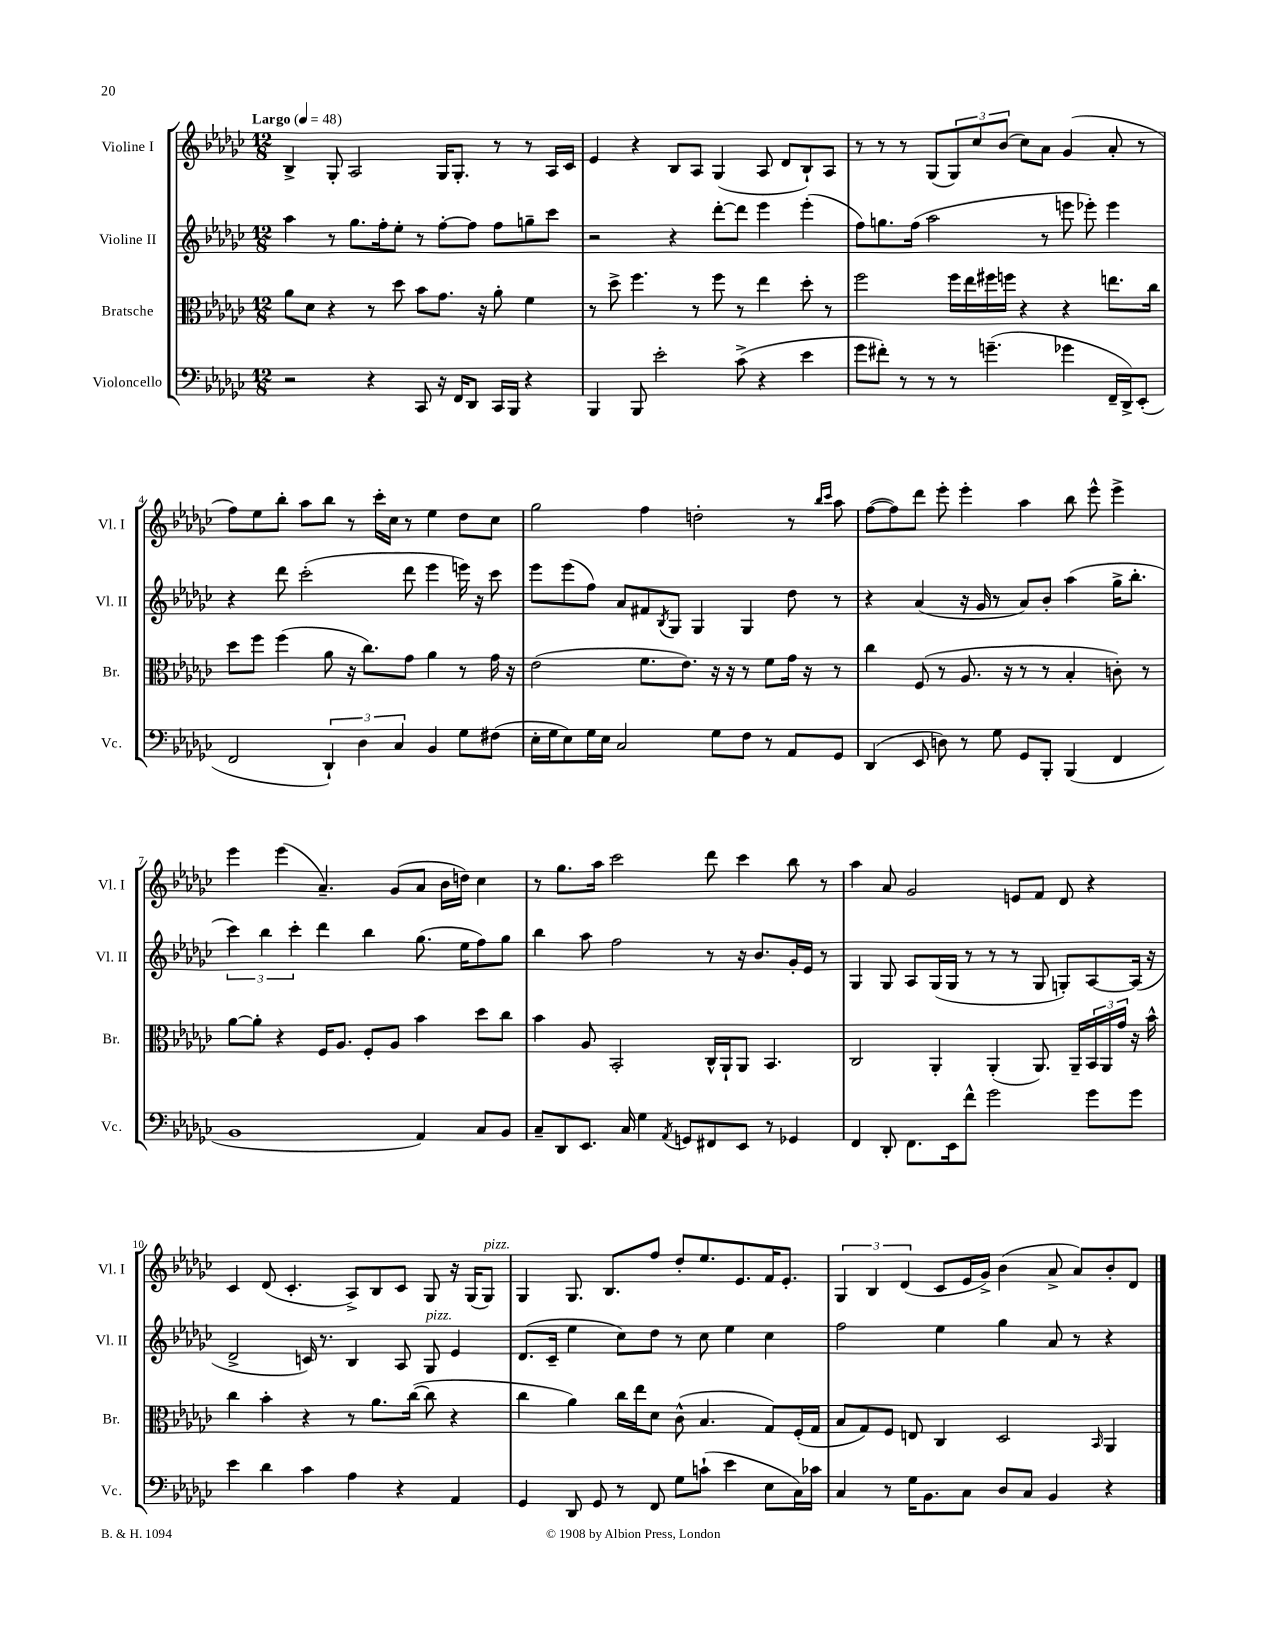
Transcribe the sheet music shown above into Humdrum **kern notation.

**kern	**kern	**kern	**kern
*staff4	*staff3	*staff2	*staff1
*clefF4	*clefC3	*clefG2	*clefG2
*k[b-e-a-d-g-c-]	*k[b-e-a-d-g-c-]	*k[b-e-a-d-g-c-]	*k[b-e-a-d-g-c-]
*M12/8	*M12/8	*M12/8	*M12/8
*MM48	*MM48	*MM48	*MM48
2r	8a-	4aa-	4B-^
.	8d-	.	.
.	4r	8r	8G-'
.	.	8.gg-	2A-
4r	8r	.	.
.	.	16ff'	.
.	8dd-	8ee-'	.
8CC-	8b-	8r	.
16r	8.g-	[8ff'	16G-
16FF	.	.	8.G-'
8DD-	.	8ff]	.
.	16r	.	.
16CC-	8a-'	8ff	8r
16BBB-	.	.	.
4r	4f	8gg~	8r
.	.	8ccc-	16A-
.	.	.	16c-
=	=	=	=
4BBB-	8r	2r	4e-
.	8dd-^	.	.
8BBB-	4.ff	.	4r
2e-'	.	.	.
.	.	4r	8B-
.	8r	.	8A-
.	8ff	[8ddd-'	(4G-
(8c-^	8r	8ddd-]	.
4r	4ee-	4eee-	8A-
.	.	.	8d-
4e-	8dd-'	(4eee-'	8B-`)
.	8r	.	8A-
=	=	=	=
8g-	2ff	8ff)	8r
8f#')	.	8.gg	8r
8r	.	.	8r
.	.	(16ff	.
8r	.	2aa-	(8G-
8r	16ff	.	12G-)
.	16ee-	.	.
.	.	.	12cc-
(4.g~	16ff#	.	.
.	.	.	(12b-
.	16ff	.	.
.	4r	.	8cc-)
.	.	8r	8a-
4g-	4r	8eee	(4g-
.	.	8eee-')	.
16FF~	8.ee	4eee-	8a-'
16DD-^)	.	.	.
(8EE-'	.	.	8r
.	16cc-	.	.
=	=	=	=
2FF	8dd-	4r	8ff)
.	8ff	.	8ee-
.	(4ff	8ddd-	8bb-'
.	.	(2ccc-'	8aa-
6DD-`)	8a-	.	8bb-
.	16r	.	8r
6D-	.	.	.
.	8.cc-)	.	.
.	.	.	16ccc-'
.	.	.	16cc-
6C-	.	.	.
.	8g-	8ddd-	8r
4BB-	4a-	4eee-	4ee-
8G-	8r	16eee)	8dd-
.	.	16r	.
(8F#	16g-	8ccc-	8cc-
.	16r	.	.
=	=	=	=
16E-'	(2e-	8eee-	2gg-
16G-	.	.	.
8E-)	.	(8eee-	.
16G-	.	8ff)	.
16E-	.	.	.
2C-	.	8a-	.
.	8.f	8f#	4ff
.	.	8qB-	.
.	.	8G-	.
.	8.e-)	.	.
.	.	4G-	2dd'
8G-	16r	.	.
.	16r	.	.
8F	8r	4G-	.
8r	8f	.	.
8AA-	16g-	8dd-	8r
.	16r	.	.
.	.	.	16qqbb-
.	.	.	16qqccc-
8GG-	8r	8r	8aa-
=	=	=	=
(4DD-	4cc-	4r	([8ff
.	.	.	8ff])
8EE-	(8F	(4a-	8ddd-
8D)	8r	.	8eee-'
8r	8.A-	16r	4eee-'
.	.	16g-	.
8G-	.	8r	.
.	16r	.	.
8GG-	8r	8a-)	4aa-
8BBB-'	8r	8b-'	.
(4BBB-	4B-'	(4aa-	8bb-
.	.	.	8eee-^^
4FF	8c')	16gg-^	4eee-^
.	.	8.bb-'	.
.	8r	.	.
=	=	=	=
1BB-	[8a-	6ccc-)	4eee-
.	8a-']	.	.
.	.	6bb-	.
.	4r	.	(4eee-
.	.	6ccc-'	.
.	16F	4ddd-	4.a-~)
.	8.A-	.	.
.	8F'	4bb-	.
.	8A-	.	(8g-
4AA-)	4b-	(8.gg-	8a-
.	.	.	16b-
.	.	16ee-	16dd)
8C-	8dd-	8ff)	4cc-
8BB-	8cc-	8gg-	.
=	=	=	=
8C-~	4b-	4bb-	8r
8DD-	.	.	8.gg-
8.EE-	8A-	8aa-	.
.	.	.	16aa-
.	2BB-'	2ff	2ccc-
16C-	.	.	.
4G-	.	.	.
8qAA-	.	.	.
8GG	.	.	.
8FF#	16C-^^	8r	8ddd-
.	16AA-`	.	.
8EE-	8AA-	16r	4ccc-
.	.	8.b-	.
8r	4.BB-	.	.
4GG-	.	16g-'	8bb-
.	.	16e-	.
.	.	8r	8r
=	=	=	=
4FF	2C-	4G-	4aa-
8DD-'	.	8G-	8a-
8.FF	.	8A-	2g-
.	4AA-'	(16G-	.
16EE-	.	16G-	.
8f^^	.	8r	.
2g-	(4AA-'	8r	.
.	.	8r	8e
.	8.AA-)	8G-	8f
.	.	8G')	8d-
.	16AA-~	.	.
8g-	24BB-	[8A-	4r
.	24AA-	.	.
.	24g-	.	.
8g-	16r	(16A-]	.
.	16b-^^	16r	.
=	=	=	=
4e-	4cc-	2d-^	4c-
4d-	4b-'	.	(8d-
.	.	.	4.c-'
4c-	4r	16c)	.
.	.	8.r	.
4A-	8r	4B-	8A-^)
.	8.a-	.	8B-
4r	.	8A-	8c-
.	([16cc-	.	.
.	8cc-]	8G-	8G-
4AA-	4r	4e-	16r
.	.	.	(16G-
.	.	.	8G-)
=	=	=	=
4GG-	4cc-	(8.d-	4G-
.	.	16c-~	.
8DD-	4a-)	4ee-	8.G-
8GG-	.	.	.
.	.	.	8.B-
8r	16cc-	8cc-)	.
.	16ee-	.	.
8FF	8d-	8dd-	8ff
8G-	(8c-^^	8r	8dd-'
(8c`	4.B-	8cc-	8.ee-
4e-	.	4ee-	.
.	.	.	8.e-
8E-	8G-)	4cc-	16f
.	.	.	8.e-'
16C-)	(16F'	.	.
16c-	16G-	.	.
=	=	=	=
4C-	8B-	2ff	6G-
.	8G-)	.	.
.	.	.	6B-
8r	8F	.	.
.	.	.	(6d-
16G-	8E	.	.
8.BB-	.	.	.
.	4C-	4ee-	8c-
8C-	.	.	16e-
.	.	.	16g-^)
8D-	2D-	4gg-	(4b-
8C-	.	.	.
4BB-	.	8a-	8a-^
.	.	8r	8a-)
.	16qqBB-	.	.
4r	4AA-	4r	8b-'
.	.	.	8d-
==	==	==	==
*-	*-	*-	*-
